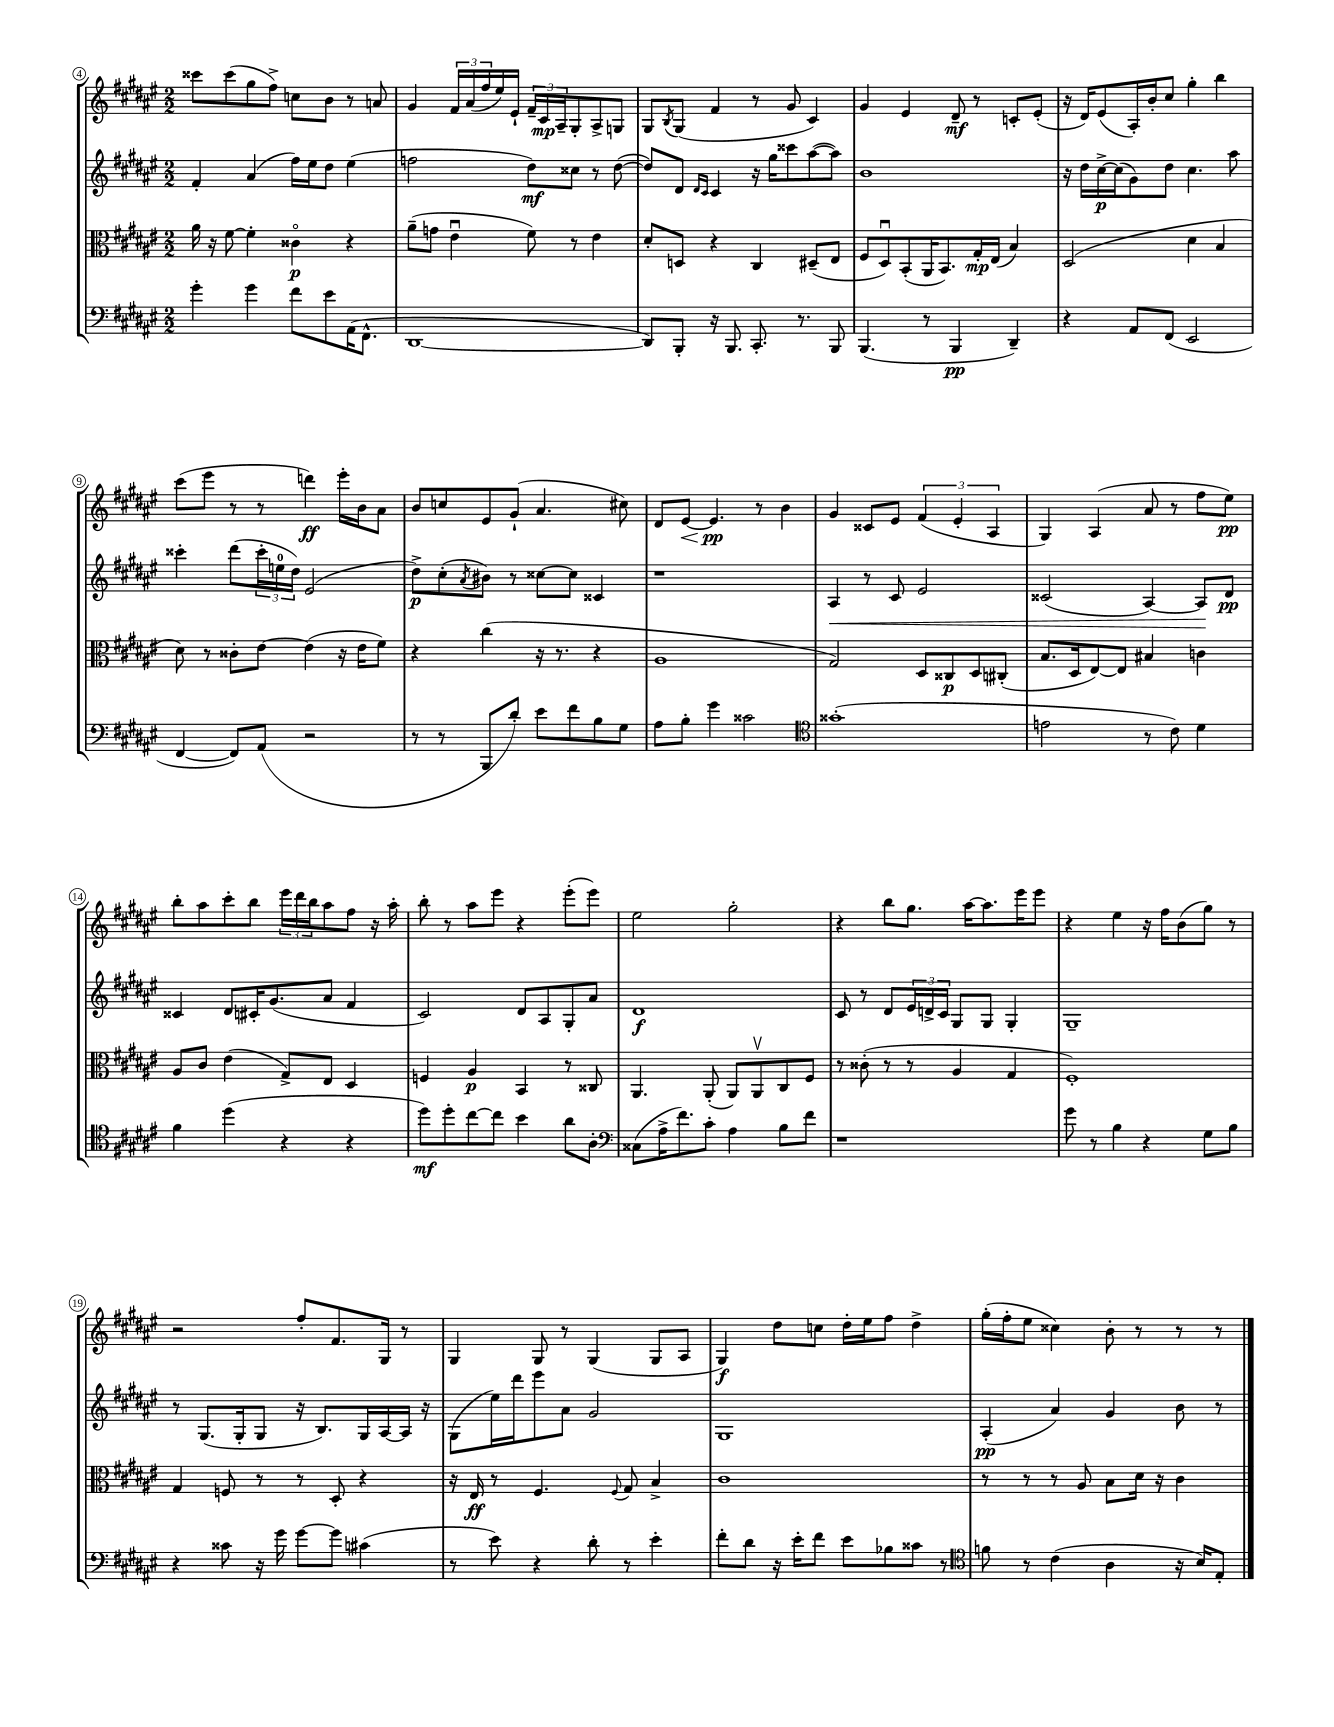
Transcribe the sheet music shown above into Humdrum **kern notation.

**kern	**dynam	**kern	**dynam	**kern	**dynam	**kern	**dynam
*part4	*part4	*part3	*part3	*part2	*part2	*part1	*part1
*staff4	*staff4	*staff3	*staff3	*staff2	*staff2	*staff1	*staff1
*clefF4	*	*clefC3	*	*clefG2	*	*clefG2	*
*k[f#c#g#d#a#e#]	*	*k[f#c#g#d#a#e#]	*	*k[f#c#g#d#a#e#]	*	*k[f#c#g#d#a#e#]	*
*M2/2	*	*M2/2	*	*M2/2	*	*M2/2	*
=4	=4	=4	=4	=4	=4	=4	=4
4g#'\	.	16a#\	.	4f#'/	.	8ccc##X\L	.
.	.	16r	.	.	.	.	.
.	.	[8f#\	.	.	.	(8ccc##\	.
4g#\	.	4f#'\]	.	(4a#/	.	8gg#\	.
.	.	.	.	.	.	8ff#^\J)	.
8f#\L	.	4c##X\	p	16ff#\LL)	.	8ccn\L	.
.	.	.	.	16ee#\J	.	.	.
8e#\	.	.	.	8dd#\J	.	8b\J	.
(16AA#\K	.	4r	.	(4ee#\	.	8r	.
8.FF#^^\J	.	.	.	.	.	.	.
.	.	.	.	.	.	8an/	.
=5	=5	=5	=5	=5	=5	=5	=5
[1DD#	.	(8a#~\L	.	2ffn\	.	4g#/	.
.	.	8gn\J	.	.	.	.	.
.	.	4e#u\	.	.	.	24f#/LL	.
.	.	.	.	.	.	(24a#/	.
.	.	.	.	.	.	24ff#/	.
.	.	.	.	.	.	16ee#/)	.
.	.	.	.	.	.	16e#`/JJ	.
.	.	8f#\)	.	8dd#\L)	mf	24f#~/LL	.
.	.	.	.	.	.	24c#/	mp
.	.	.	.	.	.	24A#~/J	.
.	.	8r	.	8cc##X\J	.	8G#'/	.
.	.	4e#\	.	8r	.	8A#^/	.
.	.	.	.	([8dd#\	.	8Gn/J	.
=6	=6	=6	=6	=6	=6	=6	=6
8DD#/L])	.	8d#'/L	.	8dd#/L])	.	8G#/L	.
.	.	.	.	.	.	8qB/	.
8BBB'/J	.	8Dn/J	.	8d#/J	.	(8G#/J	.
.	.	.	.	16qqd#/LL	.	.	.
.	.	.	.	16qqc#/JJ	.	.	.
16r	.	4r	.	4c#/	.	4f#/	.
8.BBB/	.	.	.	.	.	.	.
8.CC#'/	.	4C#/	.	16r	.	8r	.
.	.	.	.	16gg#\KL	.	.	.
.	.	.	.	8ccc##X\	.	8g#/	.
8.r	.	.	.	.	.	.	.
.	.	(8D#X~/L	.	([8aa#\	.	4c#/)	.
8BBB/	.	8E#/J	.	8aa#\J])	.	.	.
=7	=7	=7	=7	=7	=7	=7	=7
(4.BBB/	.	8F#/L	.	1b	.	4g#/	.
.	.	8D#u/)	.	.	.	.	.
.	.	(8BB'/	.	.	.	4e#/	.
8r	.	16AA#/K	.	.	.	.	.
.	.	8.BB/)	.	.	.	.	.
4BBB/	pp	.	.	.	.	8d#~/	mf
.	.	16G#'/L	mp	.	.	8r	.
.	.	(16E#/JJ	.	.	.	.	.
4DD#~/)	.	4B/)	.	.	.	8cn'/L	.
.	.	.	.	.	.	(8e#'/J	.
=8	=8	=8	=8	=8	=8	=8	=8
4r	.	(2D#/	.	16r	.	16r	.
.	.	.	.	16dd#\LL	.	16d#/KL)	.
.	.	.	.	[16cc#^\	p	(8e#/	.
.	.	.	.	(16cc#\J]	.	.	.
8AA#/L	.	.	.	8g#\)	.	16A#'/L)	.
.	.	.	.	.	.	16b'/J	.
(8FF#/J	.	.	.	8dd#\J	.	8cc#/J	.
2EE#/	.	4d#\	.	4.cc#\	.	4gg#'\	.
.	.	4B/	.	.	.	4bb\	.
.	.	.	.	8aa#\	.	.	.
!!LO:LB:g=z
=9	=9	=9	=9	=9	=9	=9	=9
[4FF#/	.	8d#\)	.	4ccc##X'\	.	(8ccc#\L	.
.	.	8r	.	.	.	8eee#\J	.
8FF#/L])	.	8c##X'\L	.	(8ddd#\L	.	8r	.
(8AA#/J	.	[8e#\J	.	24ccc##'\L	.	8r	.
.	.	.	.	24een\	.	.	.
.	.	.	.	24dd#\JJ)	.	.	.
2r	.	(4e#\]	.	(2e#/	.	4dddn\)	ff
.	.	16r	.	.	.	16eee#'\LL	.
.	.	16e#\KL	.	.	.	16b\J	.
.	.	8f#\J)	.	.	.	8a#\J	.
=10	=10	=10	=10	=10	=10	=10	=10
8r	.	4r	.	8dd#^\L)	p	8b/L	.
8r	.	.	.	(8cc#'\	.	8ccn/	.
.	.	.	.	8qa#/	.	.	.
8BBB/L	.	(4cc#\	.	8b#X\J)	.	8e#/	.
8d#'/J)	.	.	.	8r	.	(8g#`/J	.
8e#\L	.	16r	.	[8cc##X\L	.	4.a#/	.
.	.	8.r	.	.	.	.	.
8f#\	.	.	.	8cc##\J]	.	.	.
8B\	.	4r	.	4c##X/	.	.	.
8G#\J	.	.	.	.	.	8cc#X\)	.
=11	=11	=11	=11	=11	=11	=11	=11
8A#\L	.	1A#	.	1r	.	8d#/L	.
!	!	!	!	!	!	!	!LO:HP:b
8B'\J	.	.	.	.	.	[8e#/J	<
4g#\	.	.	.	.	.	4.e#/]	pp
2c##X\	.	.	.	.	.	.	.
.	.	.	.	.	.	8r	[
.	.	.	.	.	.	4b\	.
=12	=12	=12	=12	=12	=12	=12	=12
*clefC4	*	*	*	*	*	*	*
!	!	!	!	!	!LO:HP:b	!	!
(1g##X'	.	2G#/)	.	4A#/	<	4g#/	.
.	.	.	.	8r	.	8c##X/L	.
.	.	.	.	8c#/	.	8e#/J	.
.	.	8D#/L	.	2e#/	.	(6f#/	.
.	.	8C##X/	p	.	.	.	.
.	.	.	.	.	.	6e#'/	.
.	.	8D#/	.	.	.	.	.
.	.	.	.	.	.	6A#/	.
.	.	(8C#X'/J	.	.	.	.	.
=13	=13	=13	=13	=13	=13	=13	=13
2en\	.	8.B/L	.	(2c##X/	.	4G#/)	.
.	.	16D#/k	.	.	.	.	.
.	.	[8E#/)	.	.	.	(4A#/	.
.	.	8E#/J]	.	.	.	.	.
8r	.	4B#X/	.	[4A#/)	.	8a#/	.
8c#\)	.	.	.	.	.	8r	.
4d#\	.	4cn\	.	8A#/L]	.	8ff#\L	.
.	.	.	.	8d#/J	[ pp	8ee#\J)	pp
!!LO:LB:g=z
=14	=14	=14	=14	=14	=14	=14	=14
4f#\	.	8A#/L	.	4c##X/	.	8bb'\L	.
.	.	8c#/J	.	.	.	8aa#\	.
(4dd#\	.	(4e#\	.	8d#/L	.	8ccc#'\	.
.	.	.	.	16c#X'/K	.	8bb\J	.
.	.	.	.	(8.g#/	.	.	.
4r	.	8G#^/L)	.	.	.	24eee#\LL	.
.	.	.	.	.	.	24ddd#\	.
.	.	.	.	.	.	24bb\J	.
.	.	8E#/J	.	8a#/J	.	8aa#\	.
4r	.	4D#/	.	4f#/	.	8ff#\J	.
.	.	.	.	.	.	16r	.
.	.	.	.	.	.	16aa#'\	.
=15	=15	=15	=15	=15	=15	=15	=15
8dd#\L)	mf	4Fn/	.	2c#/)	.	8bb'\	.
8dd#'\	.	.	.	.	.	8r	.
[8cc#\	.	4A#/	p	.	.	8aa#\L	.
8cc#\J]	.	.	.	.	.	8eee#\J	.
4b\	.	4BB/	.	8d#/L	.	4r	.
.	.	.	.	8A#/	.	.	.
8a#\L	.	8r	.	8G#'/	.	(8eee#'\L	.
8A#'\J	.	8C##X/	.	8a#/J	.	8eee#\J)	.
=16	=16	=16	=16	=16	=16	=16	=16
*clefF4	*	*	*	*	*	*	*
(8C##X\L	.	4.AA#/	.	1d#	f	2ee#\	.
16A#^\K	.	.	.	.	.	.	.
8.f#\)	.	.	.	.	.	.	.
8c#'\J	.	(8AA#'/	.	.	.	.	.
4A#\	.	8AA#/L)	.	.	.	2gg#'\	.
.	.	8AA#v/	.	.	.	.	.
8B\L	.	8C#/	.	.	.	.	.
8f#\J	.	8F#/J	.	.	.	.	.
=17	=17	=17	=17	=17	=17	=17	=17
1r	.	8r	.	8c#/	.	4r	.
.	.	(8c##X'\	.	8r	.	.	.
.	.	8r	.	8d#/L	.	8bb\L	.
.	.	8r	.	24e#/L	.	8.gg#\J	.
.	.	.	.	24dn^/	.	.	.
.	.	.	.	24c#/JJ	.	.	.
.	.	4A#/	.	8G#/L	.	.	.
.	.	.	.	.	.	[16aa#\KL	.
.	.	.	.	8G#/J	.	8.aa#\]	.
.	.	4G#/	.	4G#'/	.	.	.
.	.	.	.	.	.	16eee#\K	.
.	.	.	.	.	.	8eee#\J	.
=18	=18	=18	=18	=18	=18	=18	=18
8g#\	.	1F#')	.	1G#~	.	4r	.
8r	.	.	.	.	.	.	.
4B\	.	.	.	.	.	4ee#\	.
4r	.	.	.	.	.	16r	.
.	.	.	.	.	.	16ff#\KL	.
.	.	.	.	.	.	(8b\	.
8G#\L	.	.	.	.	.	8gg#\J)	.
8B\J	.	.	.	.	.	8r	.
!!LO:LB:g=z
=19	=19	=19	=19	=19	=19	=19	=19
4r	.	4G#/	.	8r	.	2r	.
.	.	.	.	(8.G#/L	.	.	.
8c##X\	.	8Fn/	.	.	.	.	.
.	.	.	.	16G#'/k	.	.	.
16r	.	8r	.	8G#/J	.	.	.
16g#\	.	.	.	.	.	.	.
[8g#\L	.	8r	.	16r	.	8ff#'/L	.
.	.	.	.	8.B/L)	.	.	.
8g#\J]	.	8D#'/	.	.	.	8.f#/	.
(4c#X\	.	4r	.	16G#/L	.	.	.
.	.	.	.	[16A#/	.	16G#/Jk	.
.	.	.	.	16A#/JJ]	.	8r	.
.	.	.	.	16r	.	.	.
=20	=20	=20	=20	=20	=20	=20	=20
8r	.	16r	.	(8G#\L	.	4G#/	.
.	.	16E#/	ff	.	.	.	.
8e#\)	.	8r	.	16ee#\L)	.	.	.
.	.	.	.	16ddd#\J	.	.	.
4r	.	4.F#/	.	8eee#\	.	8G#/	.
.	.	.	.	8a#\J	.	8r	.
8d#'\	.	.	.	2g#/	.	(4G#/	.
.	.	8qqF#/	.	.	.	.	.
8r	.	8G#/	.	.	.	.	.
4e#'\	.	4B^/	.	.	.	8G#/L	.
.	.	.	.	.	.	8A#/J	.
=21	=21	=21	=21	=21	=21	=21	=21
8f#'\L	.	1c#	.	1G#	.	4G#/)	f
8d#\J	.	.	.	.	.	.	.
16r	.	.	.	.	.	8dd#\L	.
16e#'\KL	.	.	.	.	.	.	.
8f#\J	.	.	.	.	.	8ccn\J	.
8e#\L	.	.	.	.	.	16dd#'\LL	.
.	.	.	.	.	.	16ee#\J	.
8B-X\	.	.	.	.	.	8ff#\J	.
8c##X\J	.	.	.	.	.	4dd#^\	.
8r	.	.	.	.	.	.	.
=22	=22	=22	=22	=22	=22	=22	=22
*clefC4	*	*	*	*	*	*	*
8fn\	.	8r	.	(4A#'/	pp	(16gg#'\LL	.
.	.	.	.	.	.	16ff#'\J	.
8r	.	8r	.	.	.	8ee#\J	.
(4c#\	.	8r	.	4a#/)	.	4cc##X\)	.
.	.	8A#/	.	.	.	.	.
4A#\	.	8B\L	.	4g#/	.	8b'\	.
.	.	16d#\Jk	.	.	.	8r	.
.	.	16r	.	.	.	.	.
16r	.	4c#\	.	8b\	.	8r	.
16B/KL)	.	.	.	.	.	.	.
8E#'/J	.	.	.	8r	.	8r	.
==	==	==	==	==	==	==	==
*-	*-	*-	*-	*-	*-	*-	*-
